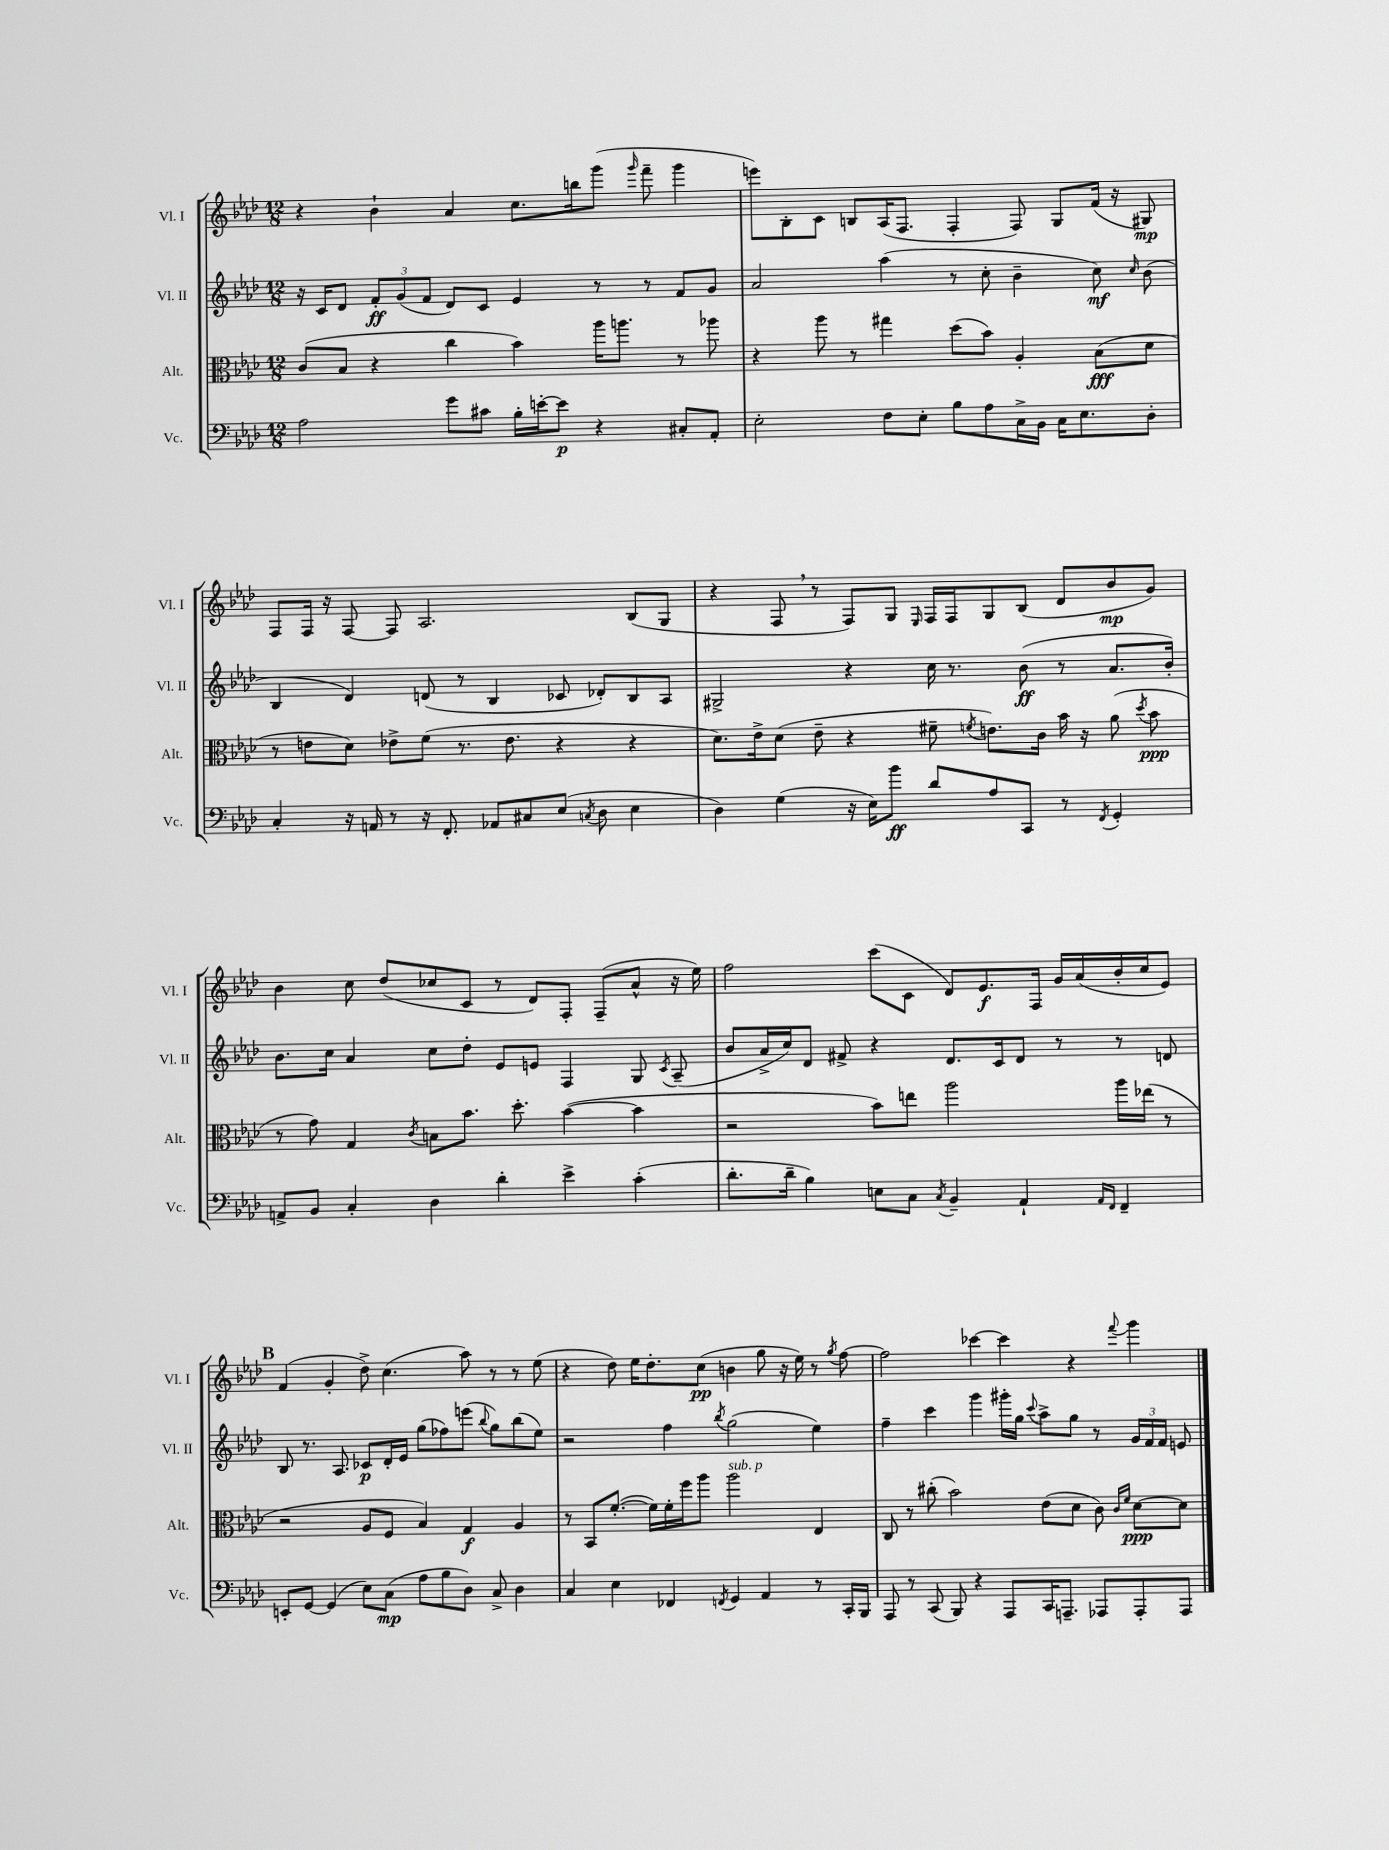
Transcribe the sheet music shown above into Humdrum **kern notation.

**kern	**dynam	**kern	**dynam	**kern	**dynam	**kern	**dynam
*part4	*part4	*part3	*part3	*part2	*part2	*part1	*part1
*staff4	*staff4	*staff3	*staff3	*staff2	*staff2	*staff1	*staff1
*I"Vc.	*	*I"Alt.	*	*I"Vl. II	*	*I"Vl. I	*
*I'Vc.	*	*I'Alt.	*	*I'Vl. II	*	*I'Vl. I	*
*clefF4	*	*clefC3	*	*clefG2	*	*clefG2	*
*k[b-e-a-d-]	*	*k[b-e-a-d-]	*	*k[b-e-a-d-]	*	*k[b-e-a-d-]	*
*M12/8	*	*M12/8	*	*M12/8	*	*M12/8	*
=123	=123	=123	=123	=123	=123	=123	=123
2A-\	.	(8c/L	.	16r	.	4r	.
.	.	.	.	16c/KL	.	.	.
.	.	8B-/J	.	8d-/J	.	.	.
.	.	4r	.	12f'/L	ff	4b-`\	.
.	.	.	.	(12g/	.	.	.
.	.	.	.	12f/J	.	.	.
8g\L	.	4cc\	.	8d-/L)	.	4a-/	.
8c#X\J	.	.	.	8c/J	.	.	.
16B-'\LL	.	4b-\)	.	4e-/	.	8.cc\L	.
[16en'\J	.	.	.	.	.	.	.
8e\J]	p	.	.	.	.	.	.
.	.	.	.	.	.	16bbn\k	.
4r	.	16aa-\KL	.	8r	.	(8ggg\J	.
.	.	8.aan\J	.	.	.	.	.
.	.	.	.	.	.	16qqggg/	.
.	.	.	.	8r	.	8fff~\	.
8C#X'/L	.	8r	.	8f/L	.	4ggg\	.
8AA-'/J	.	8aa-X\	.	8g/J	.	.	.
=124	=124	=124	=124	=124	=124	=124	=124
2E-'\	.	4r	.	2a-/	.	8eeen\L)	.
.	.	.	.	.	.	8B-'\	.
.	.	8aa-\	.	.	.	8c\J	.
.	.	8r	.	.	.	8Bn/L	.
8F\L	.	4gg#X\	.	(4aa-\	.	(16A-/K	.
.	.	.	.	.	.	8.F/J	.
8E-'\J	.	.	.	.	.	.	.
8B-\L	.	(8dd-\L	.	8r	.	4F'/	.
8A-\	.	8b-\J)	.	8cc'\	.	.	.
16C^\L	.	4A-'/	.	4b-~\	.	8F/)	.
16BB-\JJ	.	.	.	.	.	.	.
16C\KL	.	.	.	.	.	8G/L	.
8.E-\	.	.	.	.	.	.	.
.	.	(8B-\L	fff	8cc\)	mf	(16f/Jk	.
.	.	.	.	.	.	16r	.
.	.	.	.	16qqcc/	.	.	.
8D-'\J	.	8d-\J	.	(8b-\	.	8G#X/)	mp
!!LO:LB:g=z
=125	=125	=125	=125	=125	=125	=125	=125
4C'/	.	8r	.	4B-/	.	8F/L	.
.	.	8en\L	.	.	.	16F/Jk	.
.	.	.	.	.	.	16r	.
16r	.	8d-\J)	.	4d-/)	.	[8F/	.
16AAn/	.	.	.	.	.	.	.
8r	.	8e-X^\L	.	.	.	8F/]	.
16r	.	(8f\J	.	(8dn/	.	2.A-/	.
8.FF'/	.	.	.	.	.	.	.
.	.	8.r	.	8r	.	.	.
8AA-X/L	.	.	.	4B-/	.	.	.
.	.	8.e-\	.	.	.	.	.
8C#X/	.	.	.	.	.	.	.
(8E-/J	.	4r	.	8c-X/	.	.	.
8qCn/	.	.	.	.	.	.	.
8D-\	.	.	.	8d-X'/L)	.	.	.
4E-\	.	4r	.	8B-/	.	(8B-/L	.
.	.	.	.	8A-/J	.	8G/J	.
=126	=126	=126	=126	=126	=126	=126	=126
4D-\)	.	8.d-\L)	.	2G#X^/	.	4r	.
.	.	16e-^\k	.	.	.	.	.
(4G\	.	(8d-\J	.	.	.	8F,/	.
.	.	8e-~\	.	.	.	8r	.
16r	.	4r	.	4r	.	8F/L)	.
16E-\KL)	.	.	.	.	.	.	.
8b-\J	ff	.	.	.	.	8G/J	.
.	.	.	.	.	.	16qqE-/	.
8d-/L	.	8f#X~\	.	16cc\	.	16F/LL	.
.	.	.	.	8.r	.	16F/J	.
.	.	8qfn/	.	.	.	.	.
8A-/	.	8.en\L)	.	.	.	8G/	.
8CC/J	.	.	.	(8b-\	ff	(8B-/J	.
.	.	16c\Jk	.	.	.	.	.
8r	.	16b-\	.	8r	.	8d-/L	.
.	.	16r	.	.	.	.	.
8qFF/	.	.	.	.	.	.	.
4GG'/	.	(8a-\	.	8.a-/L	.	8b-/	mp
.	.	8qdd-/	.	.	.	.	.
.	.	8b-\	ppp	.	.	8g/J)	.
.	.	.	.	16b-'/Jk)	.	.	.
!!LO:LB:g=z
=127	=127	=127	=127	=127	=127	=127	=127
8AAn^/L	.	8r	.	8.b-\L	.	4b-\	.
8BB-/J	.	8g\)	.	.	.	.	.
.	.	.	.	16cc\Jk	.	.	.
4C'/	.	4G/	.	4a-/	.	8cc\	.
.	.	.	.	.	.	(8dd-/L	.
.	.	8qc/	.	.	.	.	.
4D-\	.	8Bn\L	.	8cc\L	.	8cc-X/	.
.	.	8.b-\J	.	8dd-'\J	.	8c/J	.
4d-'\	.	.	.	8e-/L	.	8r	.
.	.	8.dd-'\	.	.	.	.	.
.	.	.	.	8en/J	.	8d-/L)	.
4e-^\	.	([4b-\	.	4F/	.	8F'/J	.
.	.	.	.	.	.	(8F~/L	.
(4c'\	.	4b-\]	.	8G/	.	8a-^^/J	.
.	.	.	.	8qc/	.	.	.
.	.	.	.	(8A-~/	.	16r	.
.	.	.	.	.	.	16ee-\)	.
=128	=128	=128	=128	=128	=128	=128	=128
8.d-'\L	.	2r	.	8b-/L	.	2ff\	.
.	.	.	.	16a-^/L	.	.	.
16d-~\Jk	.	.	.	16cc/J)	.	.	.
4B-\)	.	.	.	8d-/J	.	.	.
.	.	.	.	8f#X^/	.	.	.
8En\L	.	8b-\L)	.	4r	.	(8ccc\L	.
8C\J	.	8een\J	.	.	.	8c\J	.
8qC/	.	.	.	.	.	.	.
4BB-~/	.	2aa-\	.	8.d-/L	.	8d-/L)	.
.	.	.	.	.	.	8.e-/	f
.	.	.	.	16c/k	.	.	.
4AA-`/	.	.	.	8d-/J	.	.	.
.	.	.	.	.	.	16F/Jk	.
.	.	.	.	8r	.	16g/LL	.
.	.	.	.	.	.	(16a-/	.
16qqAA-/LL	.	.	.	.	.	.	.
16qqFF/JJ	.	.	.	.	.	.	.
4FF~/	.	16aa-\LL	.	8r	.	16b-'/	.
.	.	(16ee-X\JJ	.	.	.	16cc/J	.
.	.	8r	.	8dn/	.	8e-/J)	.
!!LO:LB:g=z
!!LO:REH:place=s1:t=B
=129	=129	=129	=129	=129	=129	=129	=129
8EEn'/L	.	2r	.	8B-/	.	(4f/	.
[8GG/J	.	.	.	8.r	.	.	.
(4GG/]	.	.	.	.	.	4g'/	.
.	.	.	.	8.A-/	.	.	.
8E-\L)	.	8A-/L	.	8c-X/L	p	8dd-^\)	.
(8C\J	mp	8F/J	.	16d-'/L	.	(4.cc\	.
.	.	.	.	16e-/JJ	.	.	.
8A-\L	.	4B-/)	.	(8gg\L	.	.	.
8B-\	.	.	.	8ff-X\)	.	.	.
8D-\J)	.	4G/	f	(8eeen\J	.	8aa-\)	.
.	.	.	.	8qqbb-/	.	.	.
8C^/	.	.	.	8gg\L)	.	8r	.
4D-\	.	4A-/	.	(8bb-\	.	8r	.
.	.	.	.	8ee-\J)	.	(8ee-\	.
=130	=130	=130	=130	=130	=130	=130	=130
4C/	.	8r	.	2r	.	4r	.
.	.	8BB-/L	.	.	.	.	.
4E-\	.	([8.f'/J	.	.	.	8dd-\)	.
.	.	.	.	.	.	16ee-\KL	.
.	.	16f\LL])	.	.	.	8.dd-'\	.
4FF-X/	.	16f'\	.	4ff\	.	.	.
.	.	16ff\J	.	.	.	.	.
.	.	8aa-\J	.	.	.	(8cc\J	pp
8qFFn/	.	.	.	8qbb-/	.	.	.
!	!	!LO:TX:a:i:t=sub. p	!	!	!	!	!
4GG/	.	2aa-\	.	(2gg\	.	4bn\	.
4AA-/	.	.	.	.	.	8gg\	.
.	.	.	.	.	.	16r	.
.	.	.	.	.	.	16ee-\)	.
8r	.	4E-/	.	4ee-\)	.	8r	.
.	.	.	.	.	.	8qgg/	.
16CC'/LL	.	.	.	.	.	[8ff\	.
16BBB-/JJ	.	.	.	.	.	.	.
=131	=131	=131	=131	=131	=131	=131	=131
8AAA-/	.	8C/	.	4ff~\	.	2ff\]	.
8r	.	8r	.	.	.	.	.
(8CC/	.	(8cc#X'\	.	4ccc\	.	.	.
8BBB-/)	.	2b-\)	.	.	.	.	.
4r	.	.	.	4ggg\	.	[4ccc-X\	.
8AAA-/L	.	.	.	16ggg#X'\LL	.	4ccc-\]	.
.	.	.	.	16gg\JJ	.	.	.
.	.	.	.	8qqccc/	.	.	.
16CC/K	.	(8e-\L	.	8aa-^\L	.	.	.
8.AAAn~/J	.	.	.	.	.	.	.
.	.	8d-\J	.	8gg\J	.	4r	.
8AAA-X/L	.	8c\)	.	8r	.	.	.
.	.	16qqc/LL	.	.	.	.	.
.	.	16qqf/JJ	.	.	.	8qqfff/	.
8AAA-'/	.	[8d-\L	ppp	24g/LL	.	4ggg\	.
.	.	.	.	24f/	.	.	.
.	.	.	.	24f/JJ	.	.	.
8AAA-/J	.	8d-\J]	.	8en/	.	.	.
==	==	==	==	==	==	==	==
*-	*-	*-	*-	*-	*-	*-	*-
